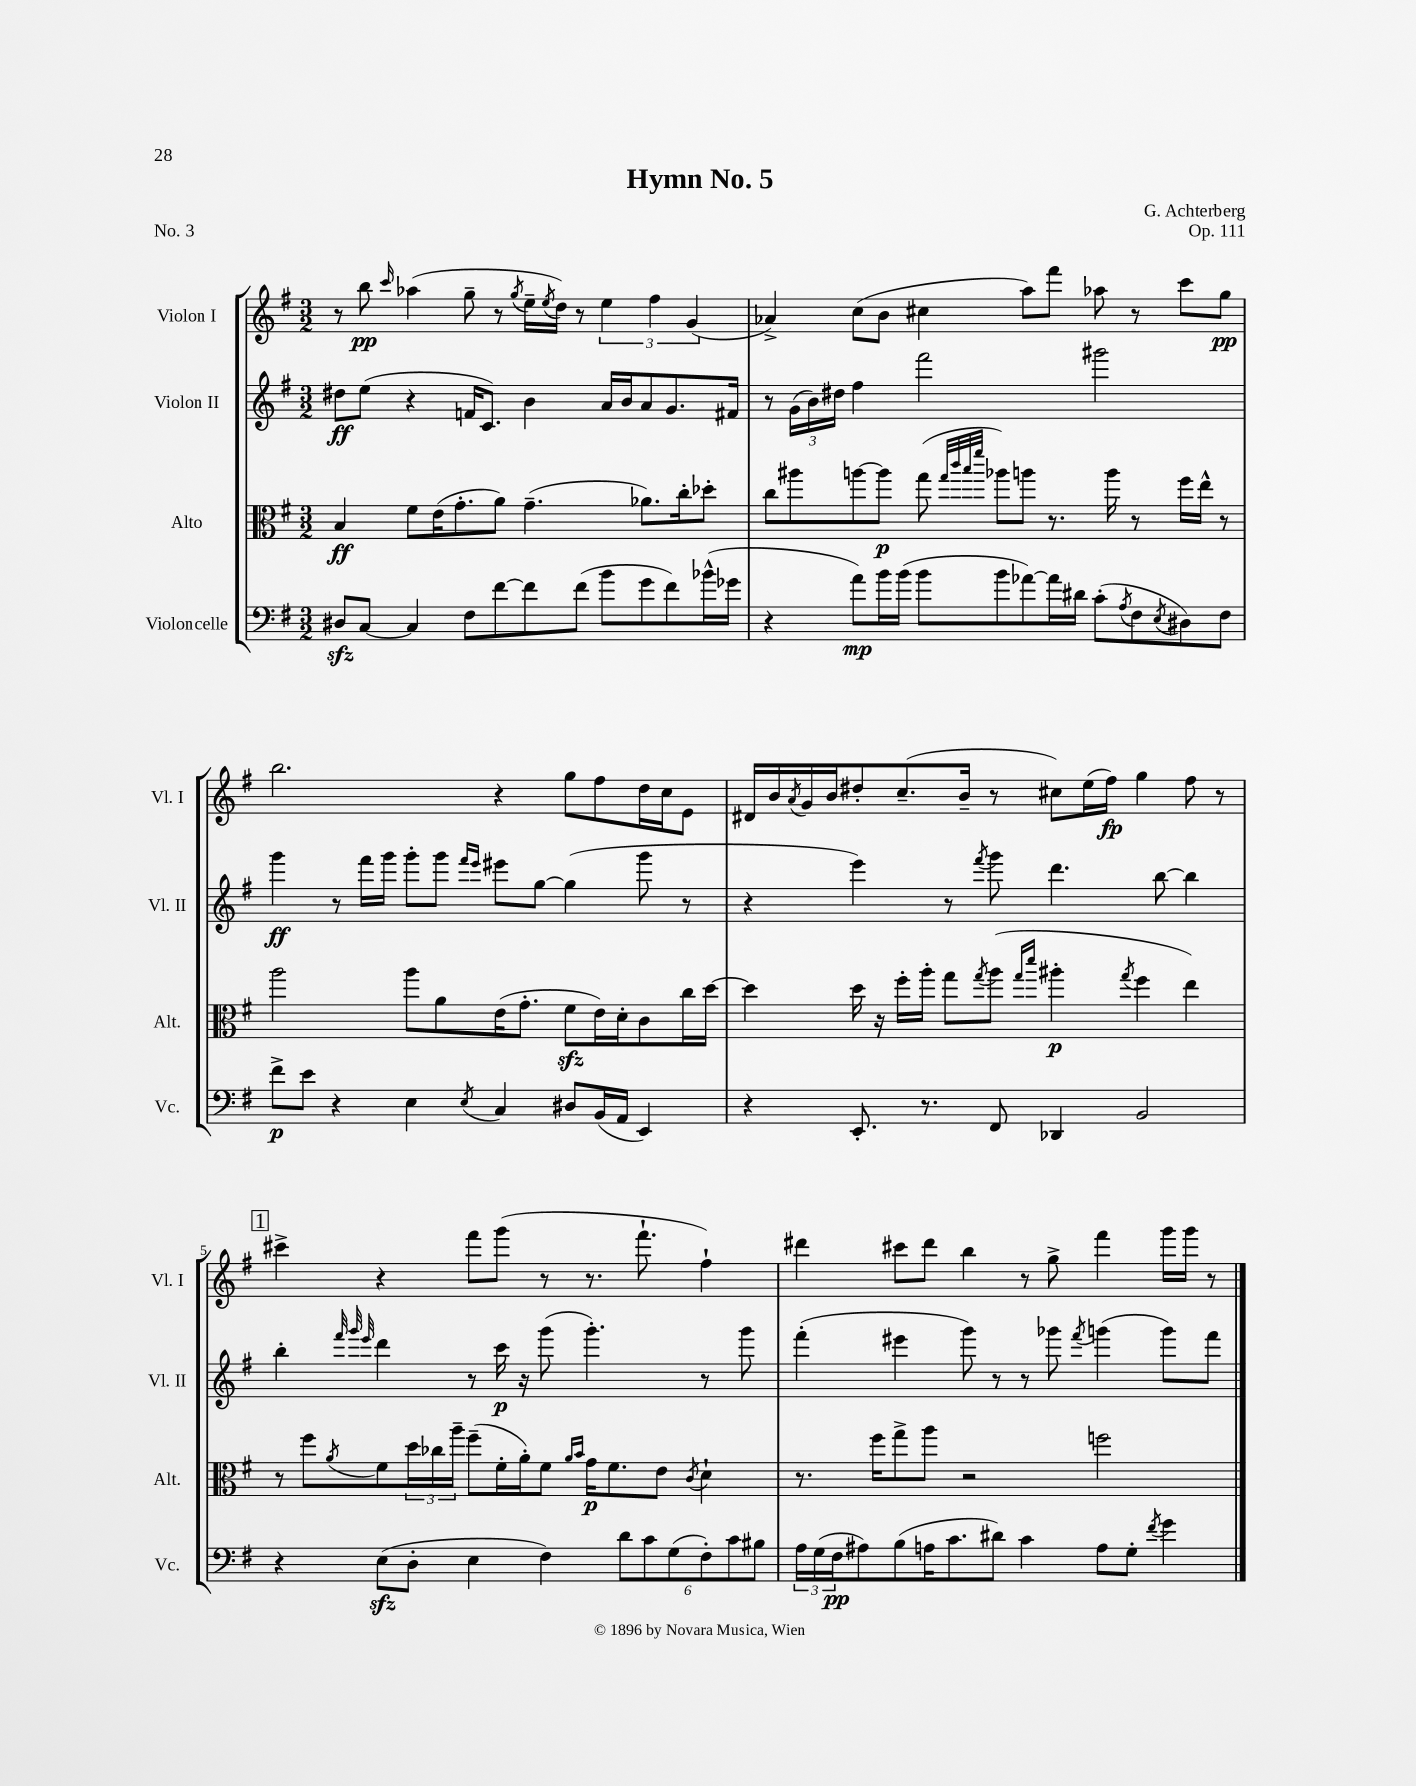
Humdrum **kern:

**kern	**kern	**kern	**kern
*staff4	*staff3	*staff2	*staff1
*clefF4	*clefC3	*clefG2	*clefG2
*k[f#]	*k[f#]	*k[f#]	*k[f#]
*M3/2	*M3/2	*M3/2	*M3/2
8D#/L	4B/	8dd#\L	8r
[8C/J	.	(8ee\J	8bb\
.	.	.	16qqccc/
4C/]	8f#\L	4r	(4aa-\
.	(16e\K	.	.
.	8.g'\	.	.
8F#\L	.	16f/LK	8gg~\
.	.	8.c/J)	.
[8f#\	8a\J)	.	8r
.	.	.	8qgg/
8f#\]	(4.g~\	4b\	16ee~\LL
.	.	.	8qee/
.	.	.	16dd\JJ)
(8f#\J	.	.	8r
8b\L	.	16a/LL	6ee\
.	.	16b/J	.
8g\	8.a-\L)	8a/	.
.	.	.	6ff#\
8f#\)	.	8.g/	.
.	16cc'\k	.	.
.	.	.	(6g/
(16b-^^\L	8dd-'\J	.	.
16g-\JJ	.	16f#/Jk	.
=	=	=	=
4r	8cc\L	8r	4a-^/)
.	8aa#\	(24g\LL	.
.	.	24b\)	.
.	.	24dd#\JJ	.
8a\L)	[8aa\	4ff#\	(8cc\L
16b\L	8aa\]J	.	8b\J
(16b\JJ	.	.	.
8b\L	(8gg\	2fff#\	4cc#\
.	32qqgg/LLL	.	.
.	32qqccc/	.	.
.	32qqbb/	.	.
.	32qqfff#/JJJ	.	.
8b\	8aa-\L)	.	.
[8a-\)	8aa\J	.	8aa\L)
16a-\]L	8.r	.	8fff#\J
16d#\JJ	.	.	.
(8c'\L	.	2ggg#\	8aa-\
.	16aa\	.	.
8qA/	.	.	.
8F#\	8r	.	8r
8qE/	.	.	.
8D#\)	16ff#\LL	.	8ccc\L
.	16ee^^\JJ	.	.
8F#\J	8r	.	8gg\J
=	=	=	=
8f#^\L	2aa\	4ggg\	2.bb\
8e\J	.	.	.
4r	.	8r	.
.	.	16fff#\LL	.
.	.	16ggg\JJ	.
4E\	8aa\L	8ggg'\L	.
.	8a\	8ggg\J	.
.	.	16qqfff#/LL	.
8qE/	.	16qqeee/JJ	.
4C/	(16e\K	8eee#\L	4r
.	8.g'\J	.	.
.	.	[8gg\J	.
8D#/L	8f#\L	(4gg\]	8gg\L
(16BB/L	16e\L)	.	8ff#\
16AA/JJ	16d'\J	.	.
4EE/)	8c\	8ggg\	16dd\L
.	.	.	16cc\J
.	16cc\L	8r	8e\J
.	[16dd\JJ	.	.
=	=	=	=
4r	4dd\]	4r	16d#/LL
.	.	.	16b/
.	.	.	8qa/
.	.	.	16g/
.	.	.	16b/J
8.EE'/	16dd\	4eee\)	8dd#'/
.	16r	.	.
.	16ff#'\LL	.	(8.cc~/
8.r	16aa'\JJ	.	.
.	8gg\L	8r	.
.	.	.	16b~/Jk
.	8qgg/	8qfff#/	.
8FF#/	(8aa\J	8ggg\	8r
.	16qqgg/LL	.	.
.	16qqddd/JJ	.	.
4DD-/	4aa#'\	4.ddd\	8cc#\L)
.	.	.	(16ee\L
.	.	.	16ff#\JJ)
.	8qgg/	.	.
2BB/	4ff#\	.	4gg\
.	.	[8bb\	.
.	4ee\)	4bb\]	8ff#\
.	.	.	8r
=	=	=	=
4r	8r	4bb'\	4ccc#^\
.	8ff#\L	.	.
.	.	32qqfff#/	.
.	.	32qqggg/	.
.	8qa/	32qqeee/	.
(8E\L	8f#\	4ddd\	4r
8D'\J	24dd\L	.	.
.	24cc-\	.	.
.	24aa~\JJ	.	.
4E\	(8ff#~\L	8r	8fff#\L
.	16f#'\L	16ccc\	(8ggg\J
.	16a'\J)	16r	.
4F#\)	8f#\J	(8ggg\	8r
.	16qqa/LL	.	.
.	16qqb/JJ	.	.
.	16g\LK	4.ggg'\)	8.r
.	8.f#\	.	.
12d\L	.	.	.
.	.	.	8.fff#`\
12c\	.	.	.
.	8e\J	.	.
(12G\	.	.	.
.	8qc/	.	.
12F#'\)	4d`\	8r	4ff#`\)
12c\	.	.	.
.	.	8ggg\	.
12B#\J	.	.	.
=	=	=	=
24A\LL	8.r	(4fff#'\	4ddd#\
(24G\	.	.	.
24F#\J	.	.	.
8A#\)	.	.	.
.	16ff#\LK	.	.
(8B\	8gg^\	4eee#\	8ccc#\L
16A\K	8aa\J	.	8ddd#\J
8.c\	.	.	.
.	2r	8ggg\)	4bb\
8d#\J)	.	8r	.
4c\	.	8r	8r
.	.	8ggg-\	8gg^\
.	.	8qfff#/	.
8A\L	2ff\	(4ggg\	4fff#\
8G'\J	.	.	.
8qf#/	.	.	.
4g\	.	8ggg\L)	16ggg\LL
.	.	.	16ggg\JJ
.	.	8fff#\J	8r
==	==	==	==
*-	*-	*-	*-
